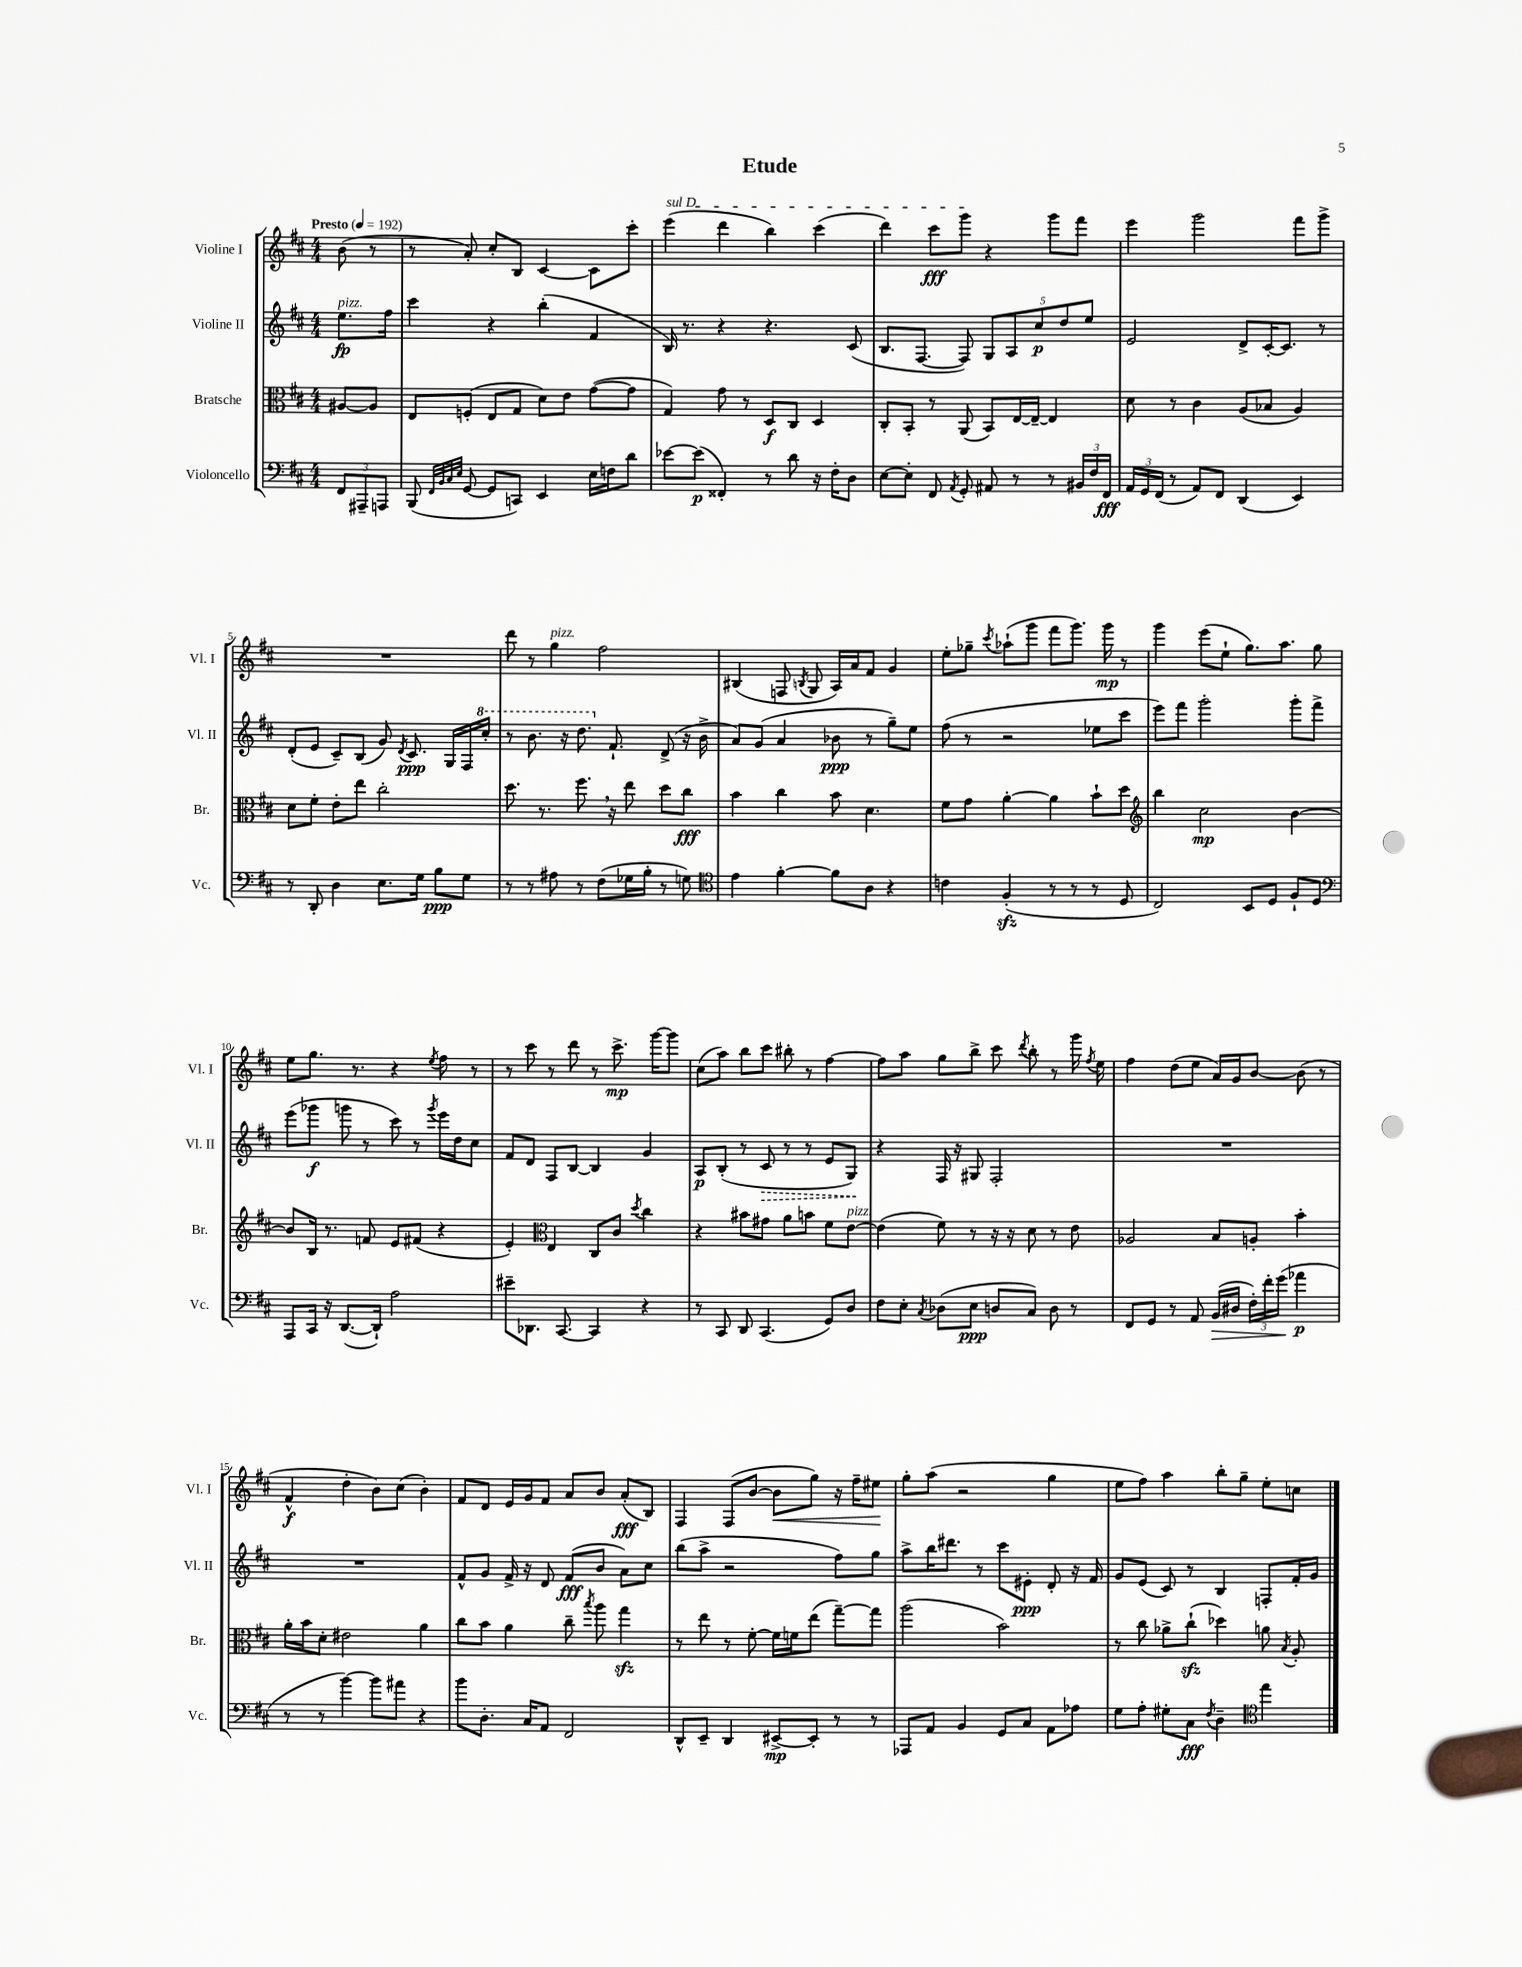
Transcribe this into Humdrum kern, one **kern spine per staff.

**kern	**dynam	**kern	**dynam	**kern	**dynam	**kern	**dynam
*part4	*part4	*part3	*part3	*part2	*part2	*part1	*part1
*staff4	*staff4	*staff3	*staff3	*staff2	*staff2	*staff1	*staff1
*I"Violoncello	*	*I"Bratsche	*	*I"Violine II	*	*I"Violine I	*
*I'Vc.	*	*I'Br.	*	*I'Vl. II	*	*I'Vl. I	*
*clefF4	*	*clefC3	*	*clefG2	*	*clefG2	*
*k[f#c#]	*	*k[f#c#]	*	*k[f#c#]	*	*k[f#c#]	*
*M4/4	*	*M4/4	*	*M4/4	*	*M4/4	*
*MM192	*	*MM192	*	*MM192	*	*MM192	*
=	=	=	=	=	=	=	=
!	!	!	!	!	!	!LO:TX:a:B:t=Presto	!
!	!	!	!	!LO:TX:a:i:t=pizz.	!	!	!
12FF#/L	.	[8A#X/L	.	8.ee\L	fp	(8b\	.
12AAA#X~/	.	.	.	.	.	.	.
.	.	8A#/J]	.	.	.	8r	.
12AAAn/J	.	.	.	.	.	.	.
.	.	.	.	16ff#\Jk	.	.	.
=1	=1	=1	=1	=1	=1	=1	=1
(8BBB/	.	8E/L	.	4ccc#\	.	8r	.
32qqFF#/LLL	.	.	.	.	.	.	.
32qqBB/	.	.	.	.	.	.	.
32qqC#/	.	.	.	.	.	.	.
32qqE/JJJ	.	.	.	.	.	.	.
[8GG/	.	(8Fn'/J	.	.	.	8a'/)	.
8GG/L]	.	8E/L	.	4r	.	8cc#'/L	.
8CCn/J)	.	8G/J	.	.	.	8B/J	.
4EE/	.	8d\L)	.	(4bb'\	.	[4c#/	.
.	.	8e\J	.	.	.	.	.
16E\LL	.	([8g\L	.	4f#/	.	8c#\L]	.
16Fn\J	.	.	.	.	.	.	.
8d\J	.	8g\J]	.	.	.	8ccc#'\J	.
=2	=2	=2	=2	=2	=2	=2	=2
!	!	!	!	!	!	!LO:TX:a:i:t=sul D	!
[8e-X\L	.	4G/)	.	16B/)	.	(4eee\	.
.	.	.	.	8.r	.	.	.
(8e-\J]	p	.	.	.	.	.	.
4FF##X'/)	.	8g\	.	4r	.	4ddd\	.
.	.	8r	.	.	.	.	.
8r	.	8D/L	f	4.r	.	4bb\)	.
8d\	.	8C#/J	.	.	.	.	.
16r	.	4D/	.	.	.	(4ccc#\	.
16F#'\KL	.	.	.	.	.	.	.
8D\J	.	.	.	(8c#/	.	.	.
=3	=3	=3	=3	=3	=3	=3	=3
[8E\L	.	8C#'/L	.	8.B/L	.	4ddd\)	.
8E'\J]	.	8BB'/J	.	.	.	.	.
.	.	.	.	[8.F#/J	.	.	.
8FF#/	.	8r	.	.	.	8ccc#\L	fff
8qAA/	.	.	.	.	.	.	.
8GG'/	.	(8AA/	.	8F#/])	.	8ggg\J	.
8AA#X/	.	8BB/L)	.	10G/L	.	4r	.
.	.	.	.	10A/	.	.	.
8r	.	[16E/L	.	.	.	.	.
.	.	16E~/JJ_	.	.	.	.	.
.	.	.	.	10cc#/	p	.	.
8r	.	4E/]	.	.	.	8ggg\L	.
.	.	.	.	10dd/	.	.	.
24BB#X/LL	.	.	.	.	.	8fff#\J	.
.	.	.	.	10ee/J	.	.	.
24F#/	.	.	.	.	.	.	.
24FF#/JJ	fff	.	.	.	.	.	.
=4	=4	=4	=4	=4	=4	=4	=4
24AA/LL	.	8d\	.	2e/	.	4eee\	.
24GG/	.	.	.	.	.	.	.
(24FF#/JJ	.	.	.	.	.	.	.
8r	.	8r	.	.	.	.	.
8AA/L)	.	4c#\	.	.	.	2ggg\	.
8FF#/J	.	.	.	.	.	.	.
(4DD/	.	(8A/L	.	8d^/L	.	.	.
.	.	8B-X/J	.	[16c#'/K	.	.	.
.	.	.	.	8.c#/J]	.	.	.
4EE/)	.	4A/)	.	.	.	8fff#\L	.
.	.	.	.	8r	.	8ggg^\J	.
!!LO:LB:g=z
=5	=5	=5	=5	=5	=5	=5	=5
8r	.	8d\L	.	(8d'/L	.	1r	.
8DD'/	.	8f#'\J	.	8e/J	.	.	.
4D\	.	8e'\L	.	8c#~/L)	.	.	.
.	.	8ee\J	.	(8B/J	.	.	.
8.E\L	.	2cc#'\	.	8g/)	.	.	.
.	.	.	.	8qd/	.	.	.
.	.	.	.	8.c#/	ppp	.	.
16G\Jk	.	.	.	.	.	.	.
8B\L	ppp	.	.	.	.	.	.
.	.	.	.	16G/LL	.	.	.
8G\J	.	.	.	16F#/	.	.	.
*	*	*	*	*8va	*	*	*
.	.	.	.	16ccc#'/JJ	.	.	.
=6	=6	=6	=6	=6	=6	=6	=6
8r	.	8.dd\	.	8r	.	8ddd\	.
8r	.	.	.	8.bb\	.	8r	.
.	.	8.r	.	.	.	.	.
!	!	!	!	!	!	!LO:TX:a:i:t=pizz.	!
8A#X\	.	.	.	.	.	4gg\	.
.	.	.	.	16r	.	.	.
8r	.	8.ff#,\	.	8.ddd\	.	.	.
(8F#\L	.	.	.	.	.	2ff#\	.
*	*	*	*	*X8va	*	*	*
.	.	16r	.	8.f#`/	.	.	.
16G-X\L	.	8ee\	.	.	.	.	.
16B'\JJ	.	.	.	.	.	.	.
8r	.	8dd\L	.	(8d^/	.	.	.
8Gn\)	.	8cc#\J	fff	16r	.	.	.
.	.	.	.	16b^\	.	.	.
=7	=7	=7	=7	=7	=7	=7	=7
*clefC4	*	*	*	*	*	*	*
4e\	.	4b\	.	8a/L)	.	(4B#X/	.
.	.	.	.	(8g/J	.	.	.
[4f#'\	.	4cc#\	.	4a/	.	8Fn/	.
.	.	.	.	.	.	8qBn/	.
.	.	.	.	.	.	8G/	.
8f#\L]	.	8b\	.	8b-X\	ppp	16A/LL)	.
.	.	.	.	.	.	16a/J	.
8A\J	.	4.d\	.	8r	.	8f#/J	.
4r	.	.	.	8gg~\L)	.	4g/	.
.	.	.	.	8ee\J	.	.	.
=8	=8	=8	=8	=8	=8	=8	=8
4cn\	.	8f#\L	.	(8ff#\	.	8ee'\L	.
.	.	8g\J	.	8r	.	8gg-X~\J	.
.	.	.	.	.	.	8qccc#/	.
(4F#zz'/	.	[4a'\	.	2r	.	(8aa-X`\L	.
.	.	.	.	.	.	8ggg\J	.
8r	.	4a\]	.	.	.	8fff#\L	.
8r	.	.	.	.	.	8.ggg\J)	.
8r	.	8b`\L	.	8ee-X\L	.	.	.
.	.	.	.	.	.	16ggg\	mp
8D/	.	8dd\J	.	8ccc#\J	.	8r	.
=9	=9	=9	=9	=9	=9	=9	=9
*	*	*clefG2	*	*	*	*	*
2C#/)	.	4bb\	.	8eee\L)	.	4ggg\	.
.	.	.	.	8fff#\J	.	.	.
.	.	2cc#\	mp	2ggg'\	.	(8eee\L	.
.	.	.	.	.	.	8ee`\J	.
8BB/L	.	.	.	.	.	8.gg\L)	.
8D/J	.	.	.	.	.	.	.
.	.	.	.	.	.	8.aa\J	.
8F#`/L	.	[4b\	.	8ggg'\L	.	.	.
8D/J	.	.	.	8fff#^\J	.	8gg\	.
!!LO:LB:g=z
=10	=10	=10	=10	=10	=10	=10	=10
*clefF4	*	*	*	*	*	*	*
8AAA/L	.	8b/L]	.	(8eee\L	.	8ee\L	.
16CC#/Jk	.	16B/Jk	.	8ggg-X\J	f	8.gg\J	.
16r	.	8.r	.	.	.	.	.
([8.DD/L	.	.	.	8gggn\	.	.	.
.	.	.	.	.	.	8.r	.
.	.	8fn/	.	8r	.	.	.
16DD`/Jk])	.	.	.	.	.	.	.
2A\	.	8e/L	.	8ccc#\)	.	4r	.
.	.	(8f#X/J	.	8r	.	.	.
.	.	.	.	8qggg/	.	8qee/	.
.	.	4r	.	16eee\LL	.	8ff#\	.
.	.	.	.	16dd\J	.	.	.
.	.	.	.	8cc#\J	.	8r	.
=11	=11	=11	=11	=11	=11	=11	=11
8e#X~\L	.	4e'/)	.	8f#/L	.	8r	.
8.DD-X\J	.	.	.	8d/J	.	8ccc#\	.
*	*	*clefC3	*	*	*	*	*
.	.	4E/	.	8F#/L	.	8r	.
[8.CC#/	.	.	.	.	.	.	.
.	.	.	.	[8B/J	.	8ddd\	.
4CC#/]	.	8C#/L	.	4B/]	.	8r	.
.	.	8c#/J	.	.	.	8.ccc#^\	mp
.	.	8qdd/	.	.	.	.	.
4r	.	4cc#\	.	4g/	.	.	.
.	.	.	.	.	.	[16ggg\KL	.
.	.	.	.	.	.	8ggg\J]	.
=12	=12	=12	=12	=12	=12	=12	=12
8r	.	4r	.	8A/L	p	(8cc#\L	.
8CC#/	.	.	.	(8B'/J	.	8aa\J)	.
8DD/	.	8b#X\L	.	8r	.	8bb\L	.
!	!	!	!	!	!LO:HP:b	!	!
(4.CC#/	.	8g#X\J	.	8c#/	>	8ccc#\J	.
.	.	8a\L	.	8r	.	8bb#X'\	.
.	.	8bn\J	.	8r	.	8r	.
8GG/L)	.	8f#\L	.	8e/L	.	[4ff#\	.
!	!	!LO:TX:a:i:t=pizz.	!	!	!	!	!
8D/J	.	[8e\J	.	8G/J)	.	.	.
.	.	.	.	.	]	.	.
=13	=13	=13	=13	=13	=13	=13	=13
8F#\L	.	(4e\]	.	4r	.	8ff#\L]	.
8E'\J	.	.	.	.	.	8aa\J	.
8qC#/	.	.	.	.	.	.	.
(8D-X\L	.	8f#\)	.	16F#/	.	8gg\L	.
.	.	.	.	16r	.	.	.
8E\J	ppp	8r	.	8G#X/	.	8bb^\J	.
8Dn/L	.	16r	.	2F#'/	.	8ccc#\	.
.	.	16r	.	.	.	.	.
.	.	.	.	.	.	8qddd/	.
8C#/J)	.	8d\	.	.	.	8bb'\	.
8D\	.	8r	.	.	.	8r	.
8r	.	8e\	.	.	.	16ggg\	.
.	.	.	.	.	.	8qff#/	.
.	.	.	.	.	.	16ee\	.
=14	=14	=14	=14	=14	=14	=14	=14
8FF#/L	.	2A-X/	.	1r	.	4ff#\	.
8GG/J	.	.	.	.	.	.	.
8r	.	.	.	.	.	(8dd\L	.
8AA/	.	.	.	.	.	8ee\J	.
!	!LO:HP:b	!	!	!	!	!	!
(16BB/LL	>	8B/L	.	.	.	16a/LL)	.
16D#X/JJ	.	.	.	.	.	16g/J	.
24F#'\LL)	.	8An'/J	.	.	.	[8b/J	.
24f#'\	.	.	.	.	.	.	.
(24g\JJ	.	.	.	.	.	.	.
4a-X\	] p	4b'\	.	.	.	(8b\]	.
.	.	.	.	.	.	8r	.
!!LO:LB:g=z
=15	=15	=15	=15	=15	=15	=15	=15
8r	.	16a'\LL	.	1r	.	4f#^^/	f
.	.	16b\J	.	.	.	.	.
8r	.	8d'\J	.	.	.	.	.
[4b\)	.	2e#X\	.	.	.	4dd'\	.
8b\L]	.	.	.	.	.	8b\L)	.
8a#X\J	.	.	.	.	.	(8cc#\J	.
4r	.	4a\	.	.	.	4b'\)	.
=16	=16	=16	=16	=16	=16	=16	=16
8b\L	.	8cc#\L	.	8f#^^/L	.	8f#/L	.
8.D'\J	.	8b\J	.	8g/J	.	8d/J	.
.	.	4a\	.	16f#^/	.	16e/LL	.
16C#/KL	.	.	.	16r	.	16g/J	.
8AA/J	.	.	.	8d/	.	8f#/J	.
2FF#/	.	8cc#~\	.	(8f#/L	fff	8a/L	.
.	.	8qbb/	.	.	.	.	.
.	.	8aa\	.	8b/J	.	8b/J	.
.	.	4ggzz\	.	8a\L)	.	(8a'/L	fff
.	.	.	.	8cc#\J	.	8B/J)	.
=17	=17	=17	=17	=17	=17	=17	=17
8DD^^/L	.	8r	.	(8bb\L	.	4F#/	.
8EE~/J	.	8ee\	.	8aa^\J	.	.	.
4DD/	.	8r	.	2r	.	(8F#/L	.
.	.	[8f#'\	.	.	.	[8b/J	.
!	!	!	!	!	!	!	!LO:HP:b
[8EE#X^/L	mp	16f#\LL]	.	.	.	8b\L]	<
.	.	16fn\J	.	.	.	.	.
8EE#'/J]	.	(8ee\J	.	.	.	8gg\J)	.
8r	.	[8gg~\L)	.	8ff#\L)	.	16r	.
.	.	.	.	.	.	16ff#~\KL	.
8r	.	8gg\J]	.	8gg\J	.	8ee#X\J	.
.	.	.	.	.	.	.	[
=18	=18	=18	=18	=18	=18	=18	=18
8AAA-X/L	.	(2aa\	.	8aa^\L	.	8gg'\L	.
8AA/J	.	.	.	16bb\K	.	(8aa\J	.
.	.	.	.	8.ddd#X\J	.	.	.
4BB/	.	.	.	.	.	2r	.
.	.	.	.	8r	.	.	.
8GG/L	.	2b\)	.	8ccc#\L	.	.	.
8C#/J	.	.	.	8e#X'\J	ppp	.	.
8AA\L	.	.	.	8d'/	.	4gg\	.
8A-X\J	.	.	.	16r	.	.	.
.	.	.	.	16f#/	.	.	.
=19	=19	=19	=19	=19	=19	=19	=19
8G\L	.	8r	.	8g/L	.	8ee\L	.
8A'\J	.	8cc#\	.	(8e/J	.	8ff#\J)	.
8G#X'\L	.	8a-X^\L	.	8c#/)	.	4aa\	.
8C#\J	fff	(8cc#zz`\J	.	8r	.	.	.
8qF#/	.	.	.	.	.	.	.
4D~\	.	4dd-X\)	.	4B/	.	8bb'\L	.
.	.	.	.	.	.	8gg~\J	.
*clefC4	*	*	*	*	*	*	*
4ee\	.	8an\	.	8Fn'/L	.	8ee'\L	.
.	.	8qB/	.	.	.	.	.
.	.	8A'/	.	16f#'/L	.	8ccn\J	.
.	.	.	.	16g/JJ	.	.	.
==	==	==	==	==	==	==	==
*-	*-	*-	*-	*-	*-	*-	*-
